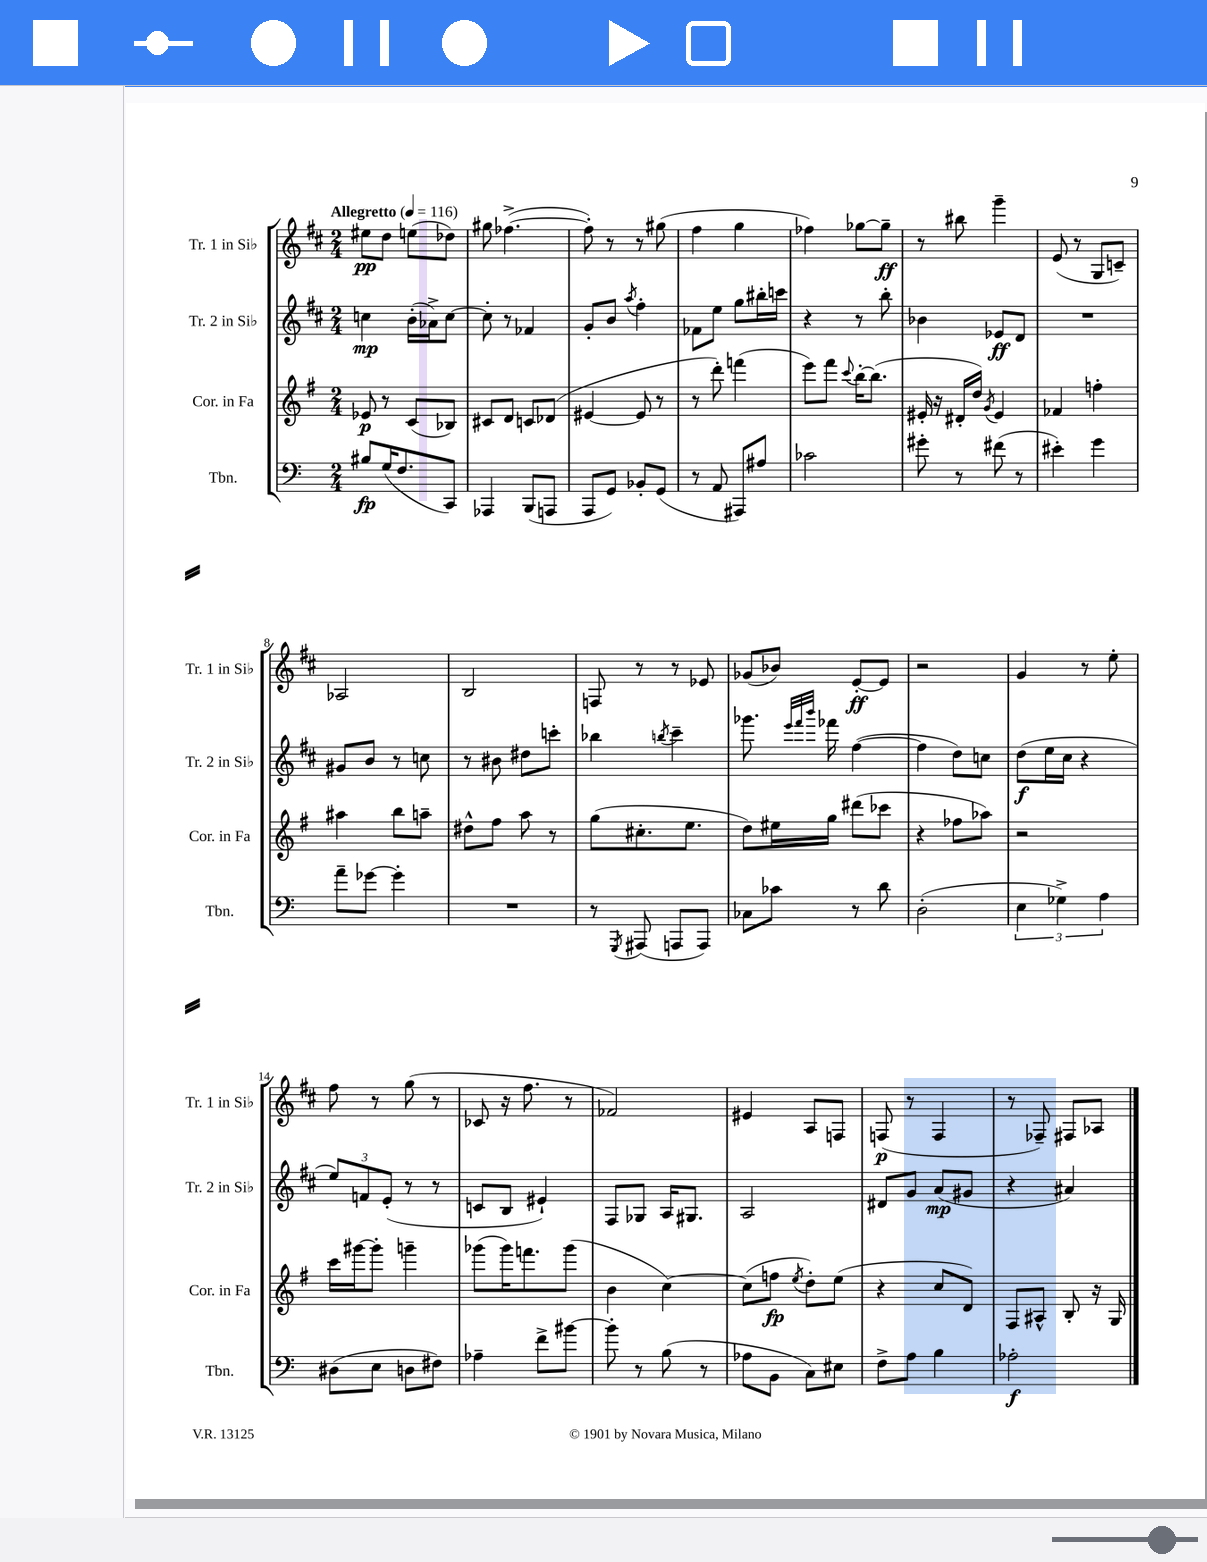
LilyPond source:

<<
\new StaffGroup <<
\new Staff = "s0" \with { instrumentName = "Tr. 1 in Sib" shortInstrumentName = "Tr. 1 in Sib" } {
    \clef treble \key d \major \numericTimeSignature \time 2/4 \tempo "Allegretto" 4 = 116
    eis''8\pp d''8 e''8( des''8) |
    gis''8 fes''4.~->( |
    fes''8-.) r8 r8 gis''8( |
    fis''4 g''4 |
    fes''4) ges''8~ ges''8--\ff |
    r8 bis''8 g'''4-- |
    e'8( r8 g8 c'8--) |
    aes2 |
    b2 |
    f8 r8 r8 ees'8 |
    ges'8( bes'8) e'8~-.\ff e'8 |
    r2 |
    g'4 r8 e''8-. |
    fis''8 r8 g''8( r8 |
    ces'8 r16 fis''8. r8 |
    fes'2) |
    eis'4 a8 f8 |
    f8\p( r8 f4 |
    r8 fes8--) fis8 aes8 \bar "|." |
}
\new Staff = "s1" \with { instrumentName = "Tr. 2 in Sib" shortInstrumentName = "Tr. 2 in Sib" } {
    \clef treble \key d \major \numericTimeSignature \time 2/4
    c''4\mp b'16-.( aes'16->) c''8~ |
    c''8-. r8 fes'4 |
    g'8-. b'8 \acciaccatura { a''8 } fis''4-. |
    fes'8 e''8 g''8 bis''16-. c'''16 |
    r4 r8 b''8-. |
    bes'4 ees'8\ff d'8 |
    R2 |
    gis'8 b'8 r8 c''8 |
    r8 bis'8 dis''8 c'''8-. |
    bes''4 \acciaccatura { b''8 } cis'''4-- |
    ges'''8. \grace { e'''32 fis'''32 b'''32 } fes'''16 fis''4~( |
    fis''4 d''8) c''8 |
    d''8\f( e''16 cis''16 r4 |
    \tuplet 3/2 { e''8) f'8 e'8-.( } r8 r8 |
    c'8 b8 eis'4-!) |
    fis8 ges8 a16 gis8. |
    a2 |
    dis'8 g'8 a'8\mp( gis'8 |
    r4 ais'4) \bar "|." |
}
\new Staff = "s2" \with { instrumentName = "Cor. in Fa" shortInstrumentName = "Cor. in Fa" } {
    \clef treble \key g \major \numericTimeSignature \time 2/4
    ees'8\p r8 c'8( bes8) |
    cis'8 d'8 c'8 des'8( |
    eis'4~ eis'8 r8 |
    r8 d'''8-.) f'''4( |
    e'''8) fis'''8 \appoggiatura { c'''8 } b''16~-. b''8.( |
    eis'16-. r16 dis'16-. d''16) \acciaccatura { g'8 } eis'4 |
    fes'4 f''4-. |
    ais''4 b''8 a''8-- |
    dis''8-^ fis''8 a''8 r8 |
    g''8( cis''8.-. e''8. |
    d''8) eis''16 g''16 dis'''8( ces'''8 |
    r4 fes''8 aes''8) |
    r2 |
    c'''16 gis'''16~ gis'''8-. g'''4-- |
    ges'''8( ges'''16) f'''8. ges'''8( |
    b'4 c''4~) |
    c''8( f''8\fp \acciaccatura { e''8 } d''8-.) e''8( |
    r4 c''8 d'8) |
    fis8 ais8-^ b8-. r16 g16 \bar "|." |
}
\new Staff = "s3" \with { instrumentName = "Tbn." shortInstrumentName = "Tbn." } {
    \clef bass \key c \major \numericTimeSignature \time 2/4
    bis8\fp g16( f8. c,8) |
    aes,,4 b,,8( a,,8 |
    a,,8 g,8) bes,8-. g,8( |
    r8 a,8 ais,,8) ais8 |
    ces'2 |
    gis'8-. r8 fis'8( r8 |
    eis'4-.) g'4 |
    a'8-- ges'8~ ges'4-. |
    R2 |
    r8 \acciaccatura { g,,8 } ais,,8( a,,8 a,,8) |
    ces8 ces'8 r8 d'8 |
    d2-.( |
    \tuplet 3/2 { e4 ges4->) a4 } |
    dis8( e8 d8 fis8) |
    aes4-- f'8-> bis'8~ |
    bis'8-. r8 b8( r8 |
    aes8 b,8 c8) eis8 |
    f8-> a8 b4 |
    aes2-.\f \bar "|." |
}
>>
>>
